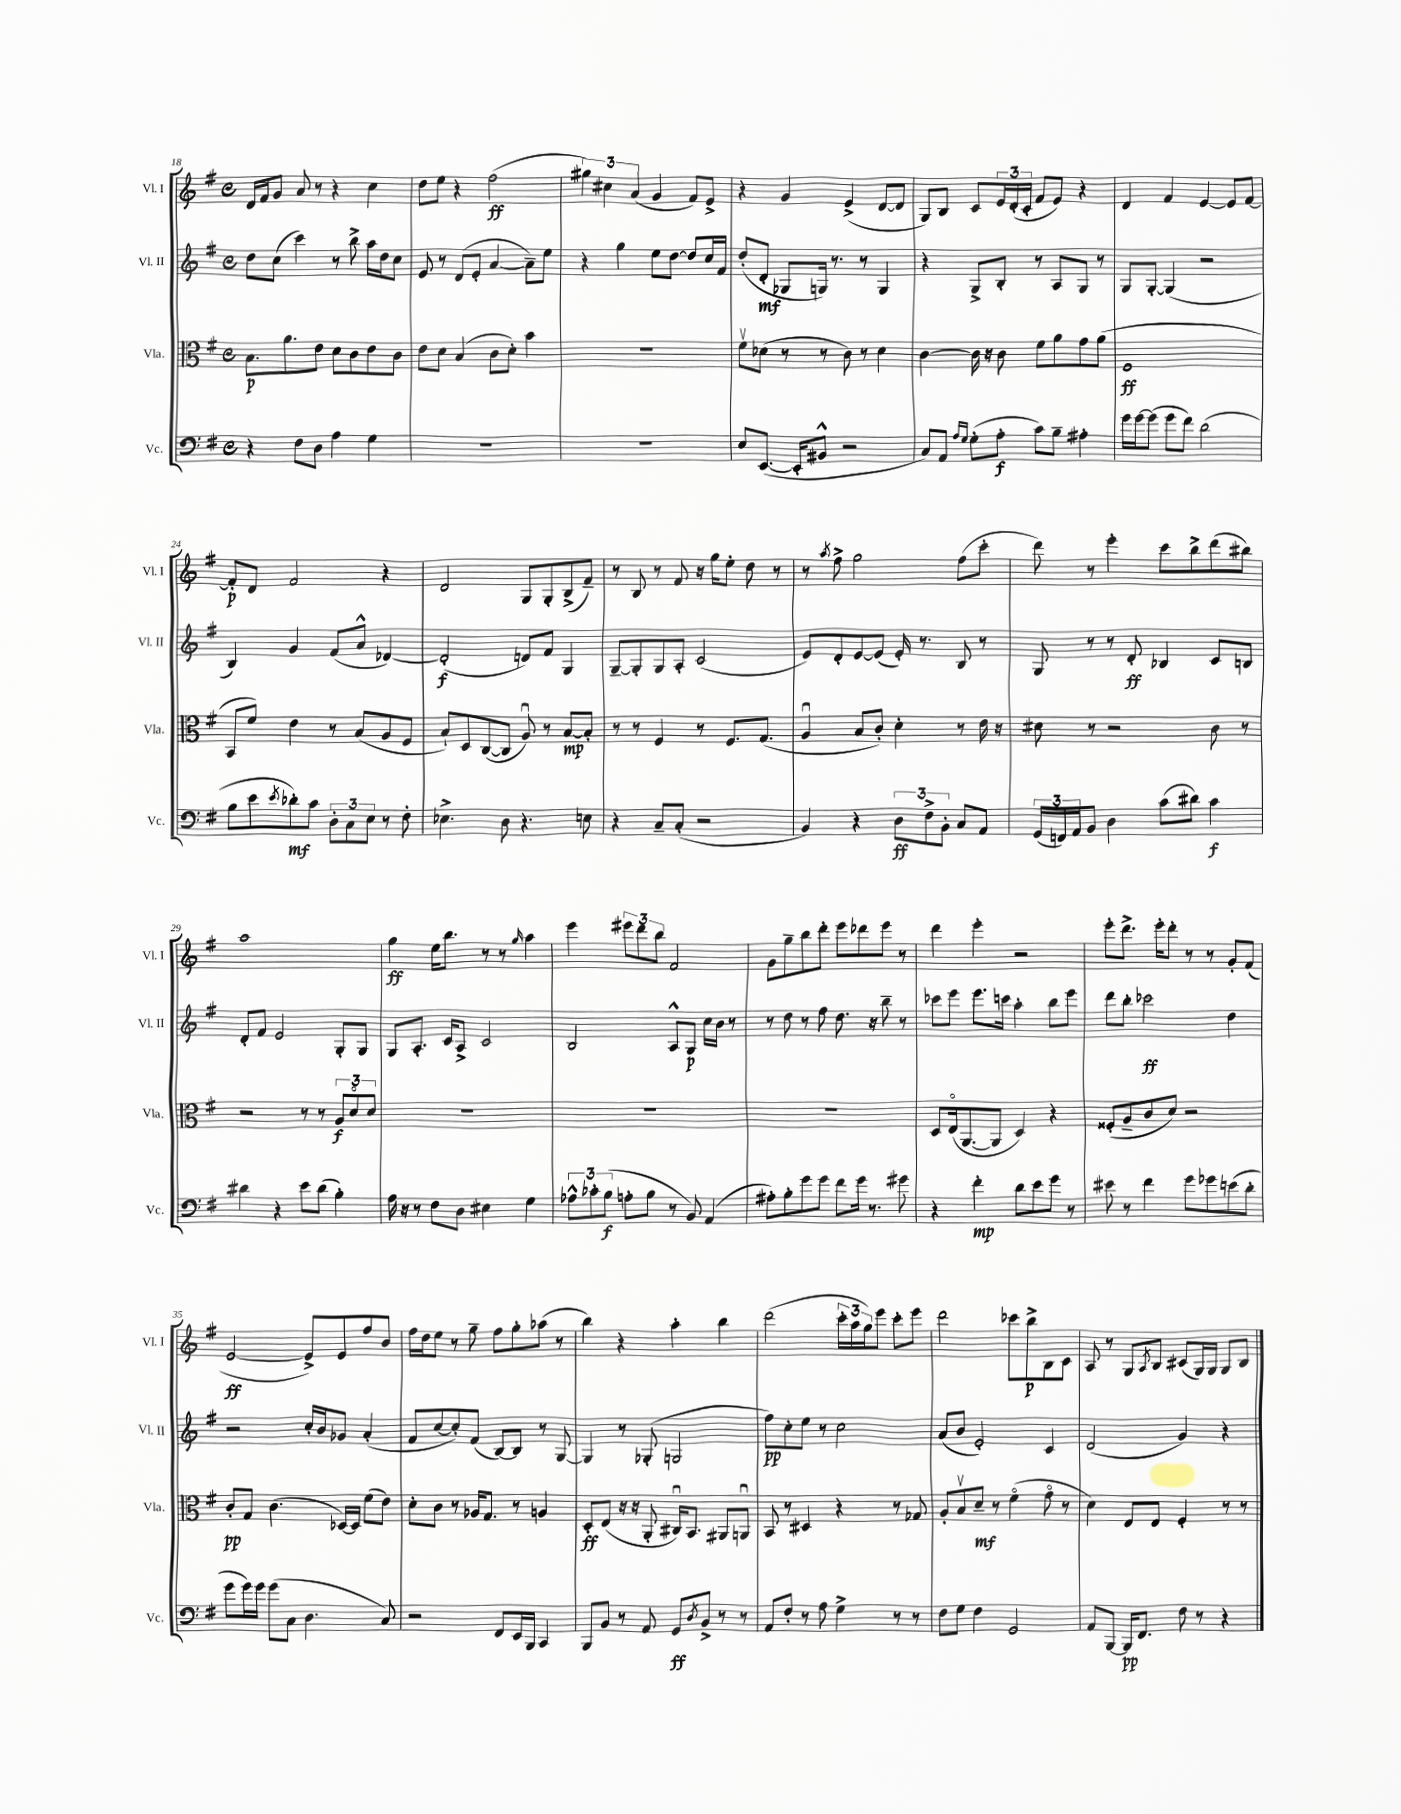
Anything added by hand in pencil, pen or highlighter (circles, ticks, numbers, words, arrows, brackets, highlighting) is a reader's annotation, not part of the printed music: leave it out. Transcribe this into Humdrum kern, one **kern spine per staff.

**kern	**dynam	**kern	**dynam	**kern	**dynam	**kern	**dynam
*part4	*part4	*part3	*part3	*part2	*part2	*part1	*part1
*staff4	*staff4	*staff3	*staff3	*staff2	*staff2	*staff1	*staff1
*I"Vc.	*	*I"Vla.	*	*I"Vl. II	*	*I"Vl. I	*
*I'Vc.	*	*I'Vla.	*	*I'Vl. II	*	*I'Vl. I	*
*clefF4	*	*clefC3	*	*clefG2	*	*clefG2	*
*k[f#]	*	*k[f#]	*	*k[f#]	*	*k[f#]	*
*M4/4	*	*M4/4	*	*M4/4	*	*M4/4	*
*met(c)	*	*met(c)	*	*met(c)	*	*met(c)	*
=18	=18	=18	=18	=18	=18	=18	=18
4r	.	8.B\L	p	8dd\L	.	16d/LL	.
.	.	.	.	.	.	16f#/J	.
.	.	.	.	(8cc\J	.	8g/J	.
.	.	8.a\	.	.	.	.	.
8F#\L	.	.	.	4ccc\)	.	8a/	.
8D\J	.	8e\J	.	.	.	8r	.
4A\	.	8d\L	.	8r	.	4r	.
.	.	8c\	.	8bb^\	.	.	.
4G\	.	8e\	.	16aa\LL	.	4cc\	.
.	.	.	.	16dd\J	.	.	.
.	.	8c\J	.	8cc\J	.	.	.
=19	=19	=19	=19	=19	=19	=19	=19
1r	.	8e\L	.	8e/	.	8dd\L	.
.	.	8d\J	.	8r	.	8ee\J	.
.	.	(4B/	.	(8d/L	.	4r	.
.	.	.	.	8e'/J	.	.	.
.	.	8c\L	.	[4a/	.	(2ff#\	ff
.	.	8d'\J)	.	.	.	.	.
.	.	4b\	.	8a~\L])	.	.	.
.	.	.	.	8ee\J	.	.	.
=20	=20	=20	=20	=20	=20	=20	=20
1r	.	1r	.	4r	.	6gg#X\)	.
.	.	.	.	.	.	6cc#X\	.
.	.	.	.	4gg\	.	.	.
.	.	.	.	.	.	(6a/	.
.	.	.	.	8ee\L	.	4g/	.
.	.	.	.	[8dd\J	.	.	.
.	.	.	.	8dd/L]	.	8f#/L)	.
.	.	.	.	16cc/L	.	8e^/J	.
.	.	.	.	16f#/JJ	.	.	.
=21	=21	=21	=21	=21	=21	=21	=21
8E/L	.	8f#v\L	.	(8dd'/L	.	4r	.
([8.EE/J	.	(8d-X\J	.	8d'/J	mf	.	.
.	.	8r	.	8G-X/L	.	4g/	.
16EE'/KL]	.	.	.	.	.	.	.
8BB#X^^/J	.	8r	.	16Gn/Jk)	.	.	.
.	.	.	.	8.r	.	.	.
2r	.	8c\)	.	.	.	(4e^/	.
.	.	8r	.	8r	.	.	.
.	.	4d-\	.	4G/	.	[8d/L	.
.	.	.	.	.	.	8d/J]	.
=22	=22	=22	=22	=22	=22	=22	=22
8C/L)	.	[4c\	.	4r	.	8G/L)	.
8AA/J	.	.	.	.	.	8B/J	.
16qqA/LL	.	.	.	.	.	.	.
16qqG/JJ	.	.	.	.	.	.	.
(8G'\L	.	16c\]	.	8G^/L	.	8c/L	.
.	.	16r	.	.	.	.	.
8A'\J	f	8c\	.	8B'/J	.	24e/L	.
.	.	.	.	.	.	(24d'/	.
.	.	.	.	.	.	24c'/JJ	.
8c\L)	.	8f#\L	.	8r	.	8f#/L	.
8B~\J	.	8a\	.	8A/L	.	8e/J)	.
4A#X'\	.	8g\	.	8G/J	.	4r	.
.	.	(8a\J	.	8r	.	.	.
=23	=23	=23	=23	=23	=23	=23	=23
16g\LL	.	1F#	ff	8G/L	.	4d/	.
[16g\J	.	.	.	.	.	.	.
(8g\J]	.	.	.	[8G'/J	.	.	.
8g\L	.	.	.	(4G/]	.	4f#/	.
8f#\J)	.	.	.	.	.	.	.
(2d\	.	.	.	2r	.	[4e/	.
.	.	.	.	.	.	8e/L]	.
.	.	.	.	.	.	[8f#/J	.
!!LO:LB:g=z
=24	=24	=24	=24	=24	=24	=24	=24
8B\L	.	8BB/L	.	4B/)	.	8f#'/L]	p
8e\	.	8f#/J)	.	.	.	8d/J	.
8qe/	.	.	.	.	.	.	.
8d-X'\)	mf	4e\	.	4g/	.	2f#/	.
8c\J	.	.	.	.	.	.	.
12D'\L	.	8r	.	(8f#/L	.	.	.
12C\	.	.	.	.	.	.	.
.	.	(8B/L	.	8a^^/J	.	.	.
12E\J	.	.	.	.	.	.	.
8r	.	8A/	.	[4d-X/)	.	4r	.
8F#'\	.	8F#/J	.	.	.	.	.
=25	=25	=25	=25	=25	=25	=25	=25
4.E-X^\	.	8B`/L)	.	(2d-'/]	f	2d/	.
.	.	8D/	.	.	.	.	.
.	.	([8C/	.	.	.	.	.
8D\	.	8C/J]	.	.	.	.	.
4.r	.	8Au/)	.	8dn/L)	.	8G/L	.
.	.	8r	.	8f#/J	.	8G'/	.
.	.	[8B/L	mp	4G/	.	(8B^/	.
8En\	.	8B'/J]	.	.	.	8f#~/J)	.
=26	=26	=26	=26	=26	=26	=26	=26
4r	.	8r	.	[8G~/L	.	8r	.
.	.	8r	.	8G'/]	.	8B/	.
8C~/L	.	4F#/	.	8G/	.	8r	.
(8C'/J	.	.	.	8A'/J	.	8f#/	.
2r	.	8r	.	(2c/	.	16r	.
.	.	.	.	.	.	16gg\KL	.
.	.	8.F#/L	.	.	.	8ee'\J	.
.	.	.	.	.	.	8dd\	.
.	.	(8.G/J	.	.	.	.	.
.	.	.	.	.	.	8r	.
=27	=27	=27	=27	=27	=27	=27	=27
4BB/)	.	4Au/	.	8e/L)	.	8r	.
.	.	.	.	.	.	8qaa/	.
.	.	.	.	8d'/	.	8ff#^\	.
4r	.	8B/L	.	[8e/	.	2gg\	.
.	.	8c'/J)	.	(8e/J]	.	.	.
12D\L	ff	4d'\	.	16e'/)	.	.	.
.	.	.	.	8.r	.	.	.
12F#^\	.	.	.	.	.	.	.
12BB'\J	.	.	.	.	.	.	.
8C/L	.	8r	.	8B/	.	(8ff#\L	.
8AA/J	.	16e\	.	8r	.	8ccc'\J	.
.	.	16r	.	.	.	.	.
=28	=28	=28	=28	=28	=28	=28	=28
(24GG/LL	.	8d#X\	.	8G/	.	8ddd\)	.
24FFn/)	.	.	.	.	.	.	.
24AA/J	.	.	.	.	.	.	.
8BB/J	.	8r	.	8r	.	8r	.
4D\	.	2r	.	8r	.	4eee'\	.
.	.	.	.	8d'/	ff	.	.
(8c\L	.	.	.	4B-X/	.	8ccc\L	.
8d#X\J)	.	.	.	.	.	8bb^\	.
4c\	f	8c\	.	8c/L	.	(8ddd\	.
.	.	8r	.	8Bn/J	.	8bb#X\J)	.
!!LO:LB:g=z
=29	=29	=29	=29	=29	=29	=29	=29
4d#X\	.	2r	.	8d'/L	.	1aa	.
.	.	.	.	8f#/J	.	.	.
4r	.	.	.	2e/	.	.	.
8e\L	.	8r	.	.	.	.	.
(8d#\J	.	8r	.	.	.	.	.
4B'\)	.	12A/L	f	8G'/L	.	.	.
.	.	12d/	.	.	.	.	.
.	.	.	.	8G/J	.	.	.
.	.	12d/J	.	.	.	.	.
=30	=30	=30	=30	=30	=30	=30	=30
16A\	.	1r	.	8G/L	.	4gg\	ff
16r	.	.	.	.	.	.	.
8r	.	.	.	8.A'/J	.	.	.
8F#\L	.	.	.	.	.	16ee\KL	.
.	.	.	.	16c/KL	.	8.bb\J	.
8D\J	.	.	.	8A^/J	.	.	.
4E#X\	.	.	.	2c/	.	8r	.
.	.	.	.	.	.	8r	.
.	.	.	.	.	.	16qqgg/	.
4G\	.	.	.	.	.	4aa\	.
=31	=31	=31	=31	=31	=31	=31	=31
12A-X^^\L	.	1r	.	2B/	.	4eee\	.
12c-X'\	.	.	.	.	.	.	.
(12B\J	f	.	.	.	.	.	.
8An'\L	.	.	.	.	.	12eee#X\L	.
.	.	.	.	.	.	12ddd\	.
8B\J	.	.	.	.	.	.	.
.	.	.	.	.	.	12bb\J	.
8r	.	.	.	8A^^/L	.	2f#/	.
8BB/)	.	.	.	8G/J	p	.	.
(4AA/	.	.	.	16cc\LL	.	.	.
.	.	.	.	16b\JJ	.	.	.
.	.	.	.	8r	.	.	.
=32	=32	=32	=32	=32	=32	=32	=32
8A#X'\L)	.	1r	.	8r	.	8g\L	.
8B'\	.	.	.	8dd\	.	8gg~\	.
8g\	.	.	.	8r	.	8bb\	.
8g\J	.	.	.	8ff#\	.	8ddd'\J	.
8f#\L	.	.	.	8.dd\	.	8eee\L	.
16g\Jk	.	.	.	.	.	8ddd-X\	.
8.r	.	.	.	16r	.	.	.
.	.	.	.	8bb~\	.	8eee\J	.
8g#X\	.	.	.	8r	.	8r	.
=33	=33	=33	=33	=33	=33	=33	=33
4r	.	8D/L	.	8ccc-X\L	.	4ddd\	.
.	.	(16E/k	.	8eee\J	.	.	.
.	.	[8.AA/	.	.	.	.	.
4f#'\	mp	.	.	8.eee\L	.	4eee'\	.
.	.	8AA/J]	.	.	.	.	.
.	.	.	.	16cccn\Jk	.	.	.
8d\L	.	4D/)	.	4aa'\	.	2r	.
8e\	.	.	.	.	.	.	.
8g\J	.	4r	.	8bb\L	.	.	.
8r	.	.	.	8eee\J	.	.	.
=34	=34	=34	=34	=34	=34	=34	=34
8e#X\	.	(8F##X'/L	.	8ddd\L	.	8eee'\L	.
8r	.	8A~/	.	8bb'\J	.	8.ddd^\J	.
4f#\	.	8c/	.	2ccc-X\	ff	.	.
.	.	.	.	.	.	16eee'\KL	.
.	.	8d/J)	.	.	.	8ddd'\J	.
8g\L	.	2r	.	.	.	8r	.
8g-X\	.	.	.	.	.	8r	.
(8en\	.	.	.	4dd\	.	8g'/L	.
8d'\J	.	.	.	.	.	(8f#/J	.
!!LO:LB:g=z
=35	=35	=35	=35	=35	=35	=35	=35
8g\L	.	8c'/L	pp	2r	.	[2e/	ff
16g\L)	.	8G/J	.	.	.	.	.
16g\JJ	.	.	.	.	.	.	.
(8g\L	.	(4.c\	.	.	.	.	.
8C\J	.	.	.	.	.	.	.
4.D\	.	.	.	16cc'/LL	.	8e^/L])	.
.	.	.	.	16b/J	.	.	.
.	.	[16D-X/LL)	.	8g-X/J	.	8e/	.
.	.	16D-/JJ]	.	.	.	.	.
.	.	(8f#\L	.	(4a'/	.	8ff#/	.
8C/)	.	8e\J)	.	.	.	8b/J	.
=36	=36	=36	=36	=36	=36	=36	=36
2r	.	8d'\L	.	8f#/L	.	16ff#\LL	.
.	.	.	.	.	.	16dd\J	.
.	.	8c\J	.	[8cc/	.	8ee\J	.
.	.	8r	.	8cc'/])	.	8r	.
.	.	16A-X/KL	.	(8f#/J	.	8gg~\	.
.	.	8.G/J	.	.	.	.	.
8FF#/L	.	.	.	[8B/L)	.	8ff#\L	.
16EE/L	.	8r	.	8B/J]	.	8gg'\	.
16BBB/JJ	.	.	.	.	.	.	.
4CC/	.	4An/	.	8r	.	(8aa-X\J	.
.	.	.	.	[8G/	.	8r	.
=37	=37	=37	=37	=37	=37	=37	=37
8BBB/L	.	8D'/L	ff	4G/]	.	4bb\)	.
8BB/J	.	(8E/J	.	.	.	.	.
8r	.	16r	.	8r	.	4r	.
.	.	16r	.	.	.	.	.
8AA/	.	8AA'/	.	(8G-X'/	.	.	.
8GG/L	ff	16C#Xu/KL)	.	2Gn/	.	4aa'\	.
.	.	8.BB/J	.	.	.	.	.
8qD/	.	.	.	.	.	.	.
8BB^/J	.	.	.	.	.	.	.
8r	.	8AA#X/L	.	.	.	4bb\	.
8r	.	8AAnu/J	.	.	.	.	.
=38	=38	=38	=38	=38	=38	=38	=38
8AA/L	.	8BB/	.	8ff#\L)	pp	(2ddd\	.
8F#'/J	.	8r	.	8cc'\	.	.	.
8r	.	4D#X/	.	8ee\J	.	.	.
8A\	.	.	.	8r	.	.	.
4G^\	.	4r	.	2cc\	.	24ccc'\LL	.
.	.	.	.	.	.	24aa\	.
.	.	.	.	.	.	24gg\J)	.
.	.	.	.	.	.	8eee\J	.
8r	.	8r	.	.	.	8ccc'\L	.
8r	.	8G-X/	.	.	.	8eee\J	.
=39	=39	=39	=39	=39	=39	=39	=39
8F#\L	.	8A'/L	.	(8a/L	.	2ddd\	.
8G\J	.	8Bv/	.	8b/J	.	.	.
4F#\	.	8d~/J	mf	2e'/)	.	.	.
.	.	8r	.	.	.	.	.
2GG/	.	(4f#\	.	.	.	8ccc-X\L	.
.	.	.	.	.	.	8bb^\	p
.	.	8g\	.	4c/	.	8B\	.
.	.	8r	.	.	.	8c\J	.
=40	=40	=40	=40	=40	=40	=40	=40
8AA/L	.	4d\)	.	(2d/	.	8A/	.
[8BBB/J	.	.	.	.	.	8r	.
16BBB/KL]	pp	8E/L	.	.	.	8G/L	.
8.FF#/J	.	.	.	.	.	.	.
.	.	.	.	.	.	8qA/	.
.	.	8E/J	.	.	.	8B/J	.
8F#\	.	4F#'/	.	4g/)	.	(8c#X/L	.
8r	.	.	.	.	.	16G/L)	.
.	.	.	.	.	.	16G/JJ	.
4r	.	8r	.	4r	.	8G/L	.
.	.	8r	.	.	.	8B/J	.
==	==	==	==	==	==	==	==
*-	*-	*-	*-	*-	*-	*-	*-
